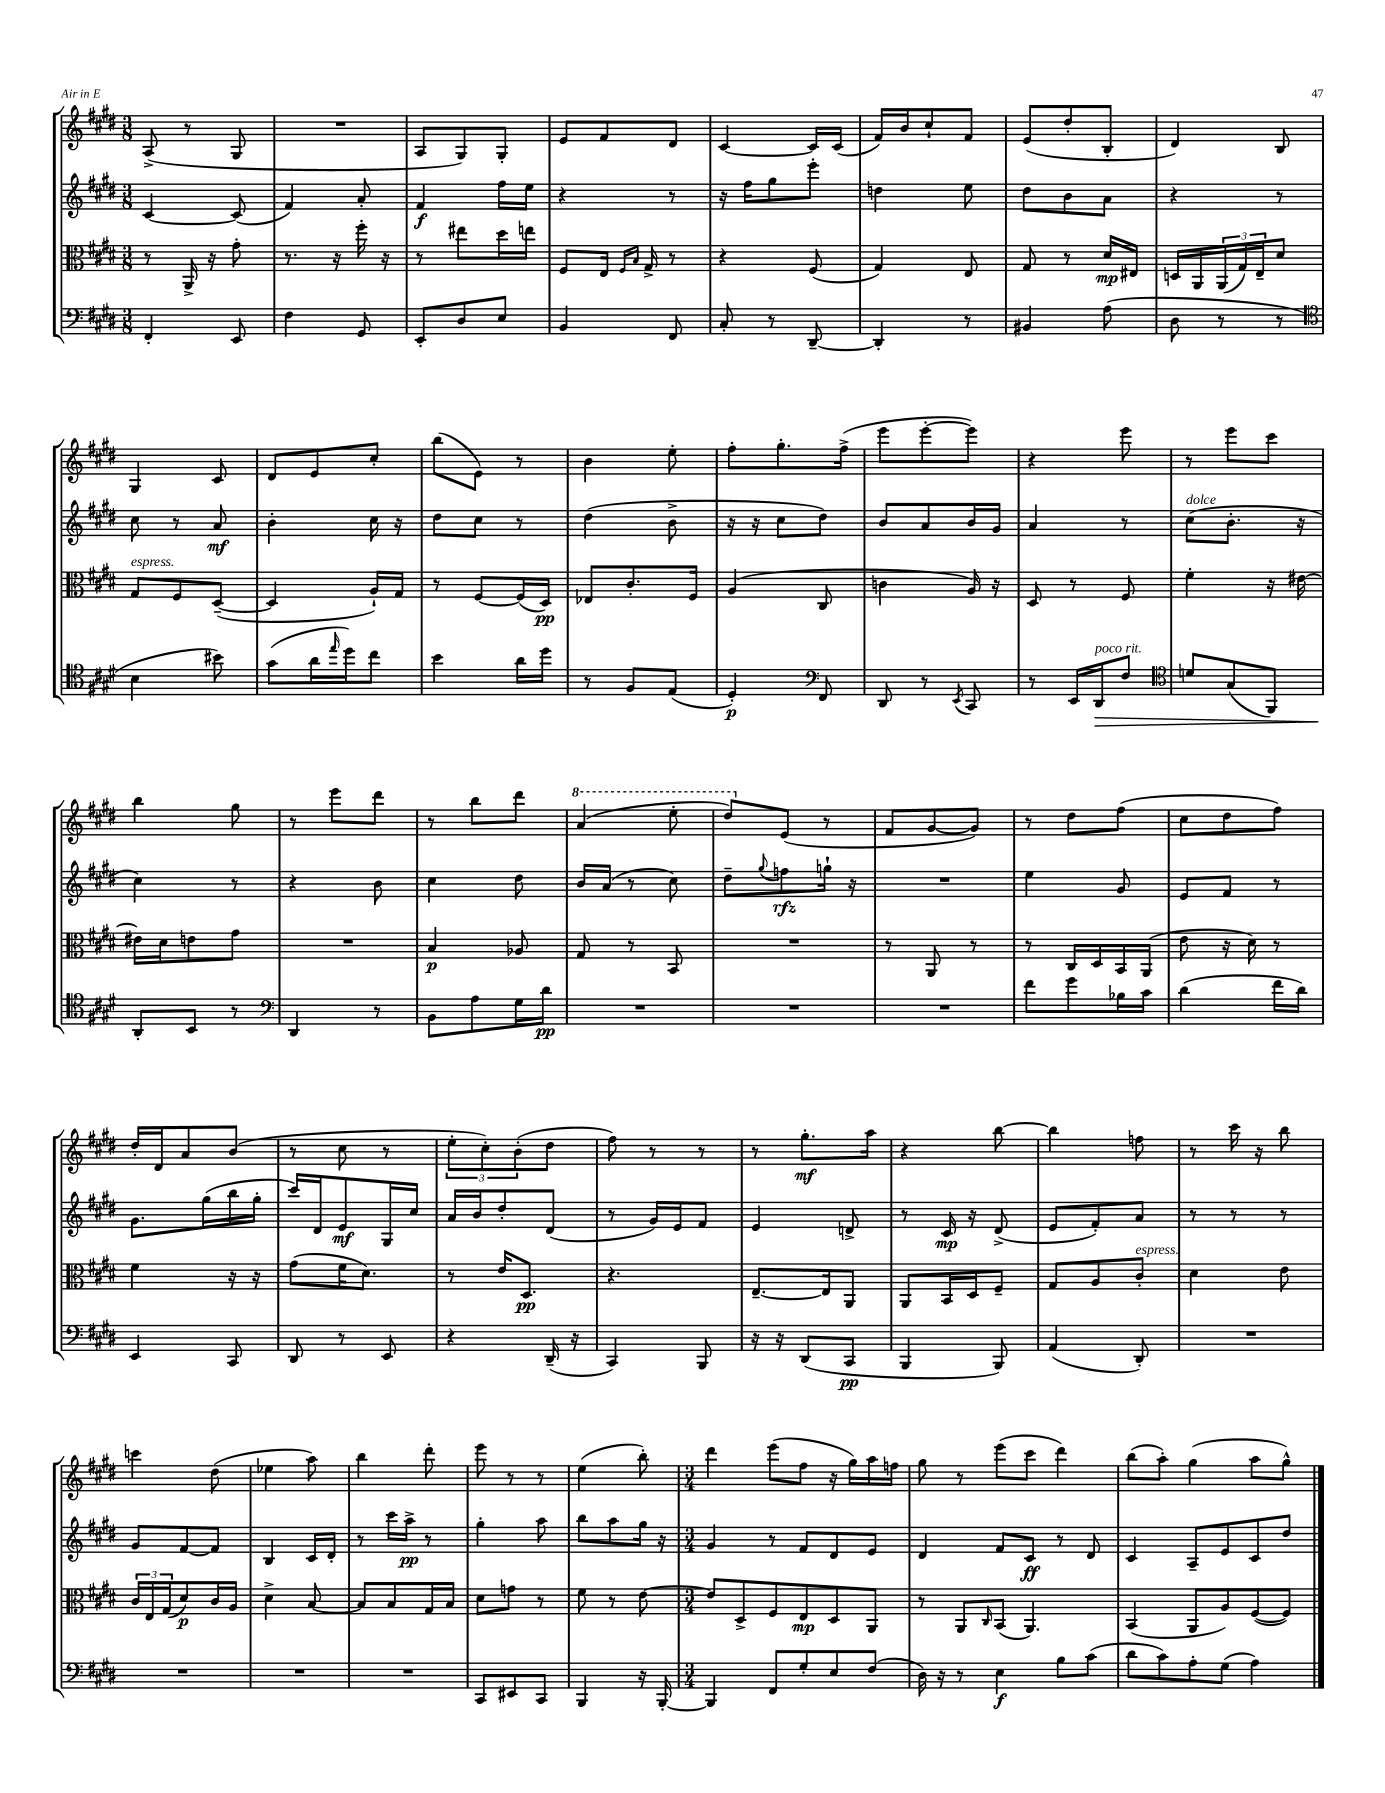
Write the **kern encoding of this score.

**kern	**kern	**kern	**kern
*staff4	*staff3	*staff2	*staff1
*clefF4	*clefC3	*clefG2	*clefG2
*k[f#c#g#d#]	*k[f#c#g#d#]	*k[f#c#g#d#]	*k[f#c#g#d#]
*M3/8	*M3/8	*M3/8	*M3/8
4FF#'	8r	[4c#	(8A^
.	16AA^	.	8r
.	16r	.	.
8EE	8g#'	(8c#]	8G#
=	=	=	=
4F#	8.r	4f#)	4.r
.	16r	.	.
8GG#	16ff#'	8a'	.
.	16r	.	.
=	=	=	=
8EE'	8r	4f#	8A
8D#	8ee#	.	8G#)
8E	16dd#	16ff#	8G#'
.	16ee	16ee	.
=	=	=	=
4BB	8F#	4r	8e
.	16E	.	8f#
.	16qqF#	.	.
.	16qqB	.	.
.	16G#^	.	.
8FF#	8r	8r	8d#
=	=	=	=
8C#'	4r	16r	[4c#
.	.	16ff#	.
8r	.	8gg#	.
[8DD#~	(8F#	8eee'	16c#]
.	.	.	(16c#
=	=	=	=
4DD#']	4G#)	4dd	16f#)
.	.	.	16b
.	.	.	8cc#`
8r	8E	8ee	8f#
=	=	=	=
4BB#	8G#	8dd#	(8e
.	8r	8b	8dd#'
(8A	16d#	8a	8B'
.	16E#	.	.
=	=	=	=
8D#	16D	4r	4d#)
.	16AA	.	.
8r	(24AA	.	.
.	24G#)	.	.
.	24E~	.	.
8r	8d#	8r	8B
=	=	=	=
*clefC4	*	*	*
4B	8G#	8cc#	4G#
.	8F#	8r	.
8b#)	([8D#~	8a	8c#
=	=	=	=
(8g#	4D#]	4b'	8d#
16a	.	.	8e
16qqee	.	.	.
16dd#)	.	.	.
8cc#	16A`)	16cc#	8cc#'
.	16G#	16r	.
=	=	=	=
4b	8r	8dd#	(8bb
.	[8F#	8cc#	8e)
16a	(16F#]	8r	8r
16dd#	16D#)	.	.
=	=	=	=
8r	8E-	(4dd#	4b
8F#	8.c#'	.	.
(8E	.	8b^	8ee'
.	16F#	.	.
=	=	=	=
4D#')	(4A	16r	8ff#'
.	.	16r	.
.	.	8cc#	8.gg#'
*clefF4	*	*	*
8FF#	8C#	8dd#)	.
.	.	.	(16ff#^
=	=	=	=
8DD#	4c	8b	8eee
8r	.	8a	[8eee'
8qEE	.	.	.
8CC#	16A)	16b	8eee])
.	16r	16g#	.
=	=	=	=
8r	8D#	4a	4r
16EE	8r	.	.
16DD#	.	.	.
8F#	8F#	8r	8eee
=	=	=	=
*clefC4	*	*	*
8d	4f#'	(8cc#	8r
(8G#	.	8.b'	8eee
8FF#)	16r	.	8ccc#
.	[16e#	16r	.
=	=	=	=
8AA'	16e#]	4cc#)	4bb
.	16d#	.	.
8BB	8e	.	.
8r	8g#	8r	8gg#
=	=	=	=
*clefF4	*	*	*
4DD#	4.r	4r	8r
.	.	.	8eee
8r	.	8b	8ddd#
=	=	=	=
8BB	4B	4cc#	8r
8A	.	.	8bb
16G#	8A-	8dd#	8ddd#
16d#	.	.	.
=	=	=	=
4.r	8G#	16b	(4aa
.	.	(16a	.
.	8r	8r	.
.	8BB	8cc#)	8eee'
=	=	=	=
4.r	4.r	8dd#~	8ddd#)
.	.	8qqgg#	.
.	.	8ff	(8e
.	.	16gg`	8r
.	.	16r	.
=	=	=	=
4.r	8r	4.r	8f#
.	8AA	.	[8g#
.	8r	.	8g#])
=	=	=	=
8f#	8r	4ee	8r
8g#	16C#	.	8dd#
.	16D#	.	.
16B-	16BB	8g#	(8ff#
16c#	(16AA	.	.
=	=	=	=
(4d#	8e	8e	8cc#
.	16r	8f#	8dd#
.	16d#)	.	.
16f#	8r	8r	8ff#)
16d#)	.	.	.
=	=	=	=
4EE	4f#	8.g#	16dd#'
.	.	.	16d#
.	.	.	8a
.	.	(16gg#	.
8CC#	16r	16bb	(8b
.	16r	16gg#'	.
=	=	=	=
8DD#	(8g#	16ccc#)	8r
.	.	16d#	.
8r	16f#	8e	8cc#
.	8.d#)	.	.
8EE	.	16G#	8r
.	.	16cc#	.
=	=	=	=
4r	8r	16a	12ee'
.	.	16b	.
.	.	.	12cc#')
.	16e	8dd#'	.
.	.	.	(12b'
.	8.D#	.	.
(16DD#~	.	(8d#	8dd#
16r	.	.	.
=	=	=	=
4CC#)	4.r	8r	8ff#)
.	.	16g#)	8r
.	.	16e	.
8BBB	.	8f#	8r
=	=	=	=
16r	[8.E~	4e	8r
16r	.	.	.
(8DD#	.	.	8.gg#'
.	16E]	.	.
8CC#	8AA	8d^	.
.	.	.	16aa
=	=	=	=
4BBB	8AA	8r	4r
.	16BB	16c#	.
.	16D#	16r	.
8BBB)	8F#~	(8d#^	[8bb
=	=	=	=
(4AA	8G#	8e	4bb]
.	8A	8f#')	.
8DD#')	8c#'	8a	8ff
=	=	=	=
4.r	4d#	8r	8r
.	.	8r	16ccc#
.	.	.	16r
.	8e	8r	8bb
=	=	=	=
4.r	24c#	8g#	4ccc
.	24E	.	.
.	(24G#	.	.
.	8d#)	[8f#	.
.	16c#	8f#]	(8dd#
.	16A	.	.
=	=	=	=
4.r	4d#^	4B	4ee-
.	[8B	16c#	8aa)
.	.	16d#'	.
=	=	=	=
4.r	8B]	8r	4bb
.	8B	16ccc#	.
.	.	16aa^	.
.	16G#	8r	8ddd#'
.	16B	.	.
=	=	=	=
8CC#	8d#	4gg#'	8eee
8EE#	8g	.	8r
8CC#	8r	8aa	8r
=	=	=	=
4BBB	8f#	8bb	(4ee
.	8r	8aa	.
16r	[8e	16gg#	8bb')
[16BBB'	.	16r	.
=	=	=	=
*M3/4	*M3/4	*M3/4	*M3/4
4BBB]	8e]	4g#	4ddd#
.	8D#^	.	.
8FF#	8F#	8r	(8eee
8G#'	8E	8f#	8ff#
8E	8D#	8d#	16r
.	.	.	16gg#)
(8F#	8AA	8e	16aa
.	.	.	16ff
=	=	=	=
16D#)	8r	4d#	8gg#
16r	.	.	.
8r	8AA	.	8r
.	16qqC#	.	.
4E	(8BB	8f#	(8eee
.	4.AA)	8c#	8ccc#
8B	.	8r	4ddd#)
(8c#	.	8d#	.
=	=	=	=
8d#	(4BB	4c#	(8bb
8c#)	.	.	8aa')
8A'	8AA	8A~	(4gg#
(8G#	8A)	8e	.
4A)	([8F#	8c#	8aa
.	8F#])	8dd#	8gg#^^)
==	==	==	==
*-	*-	*-	*-
